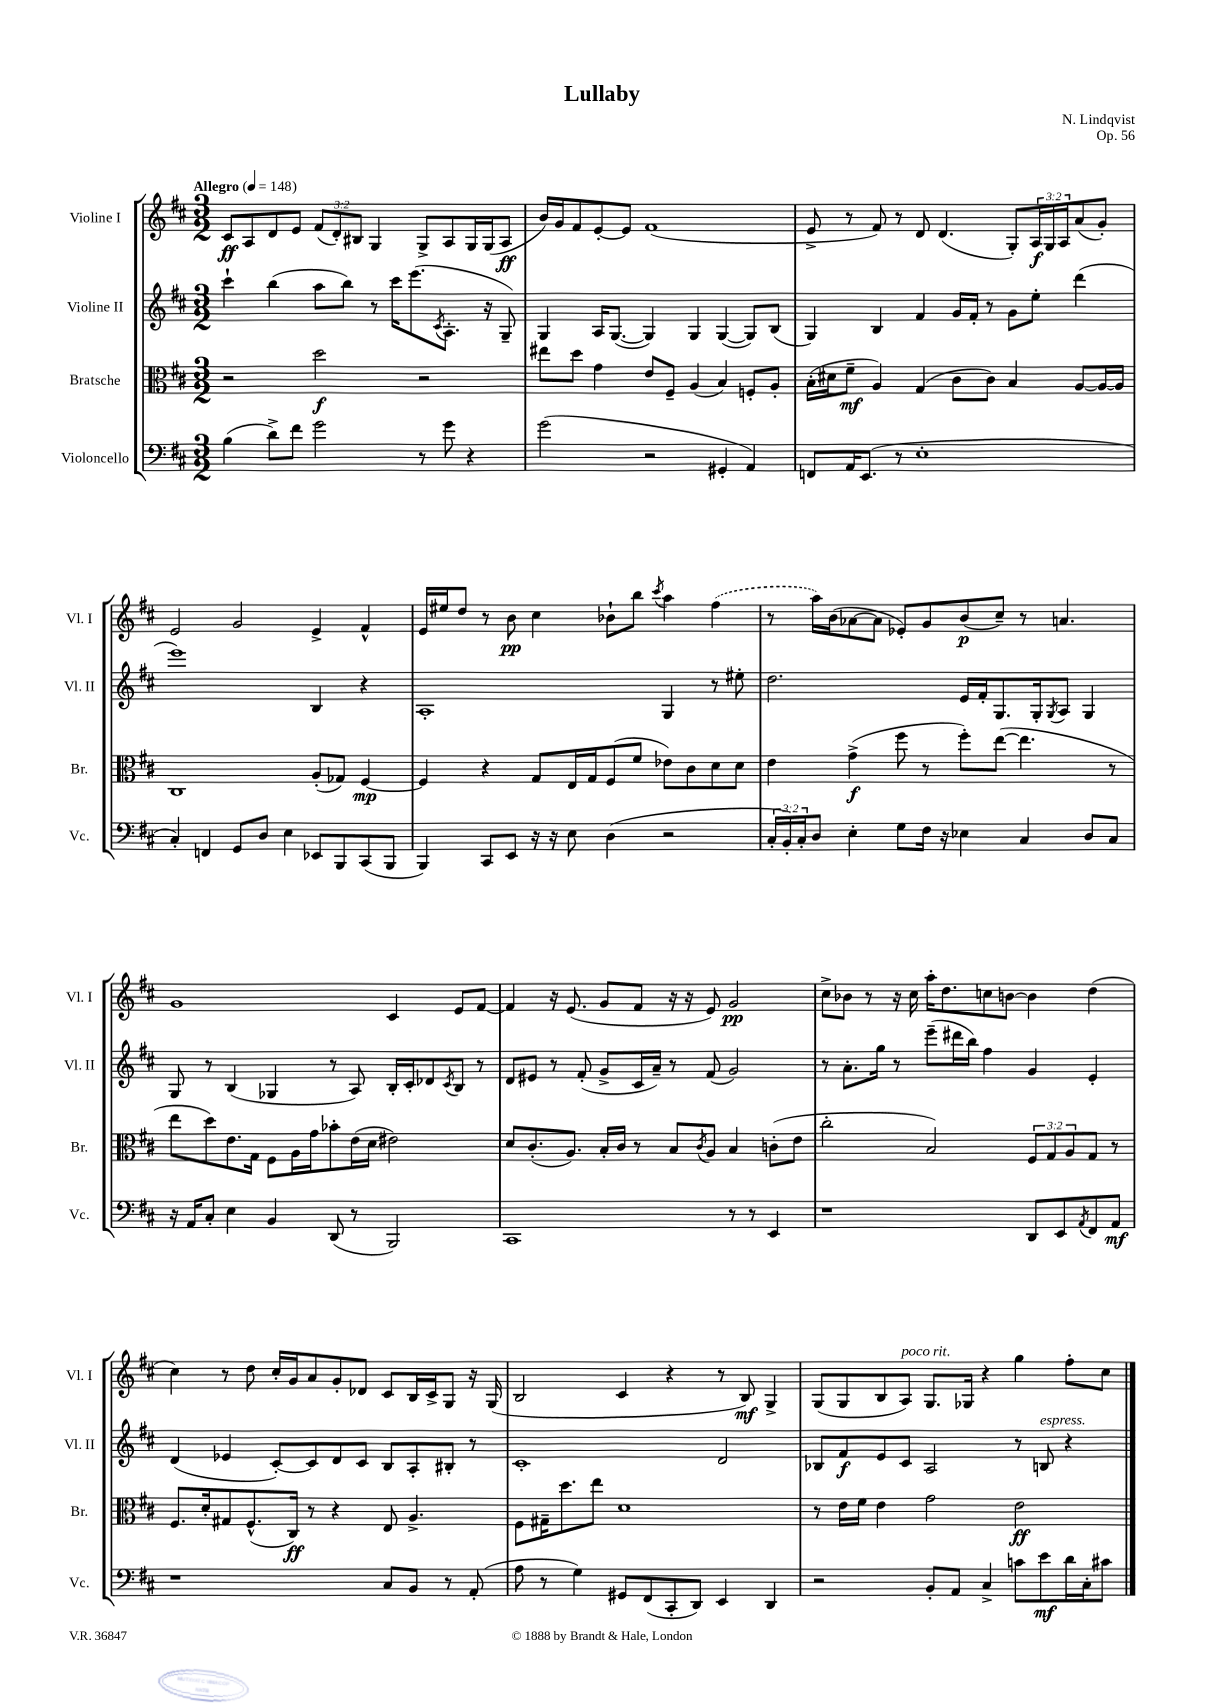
\header { title = "Lullaby" composer = "N. Lindqvist" opus = "Op. 56" }
<<
\new StaffGroup <<
\new Staff = "s0" \with { instrumentName = "Violine I" shortInstrumentName = "Vl. I" } {
    \clef treble \key d \major \numericTimeSignature \time 3/2 \override Staff.TupletNumber.text = #tuplet-number::calc-fraction-text \tempo "Allegro" 4 = 148
    cis'8\ff a8 d'8 e'8 \tuplet 3/2 { fis'8( d'8-.) bis8 } g4 g8-> a8 g16 g16( a8\ff |
    b'16) g'16 fis'8 e'8~-. e'8 fis'1( |
    e'8-> r8 fis'8) r8 d'8 d'4.( g8-.) \tuplet 3/2 { a16\f g16 a16 } a'8( g'8-.) |
    e'2 g'2 e'4-> fis'4-^ |
    e'16 eis''16 d''8 r8 b'8\pp cis''4 bes'8-! b''8 \acciaccatura { cis'''8 } a''4 \once \slurDashed fis''4( |
    r8 a''16) b'16( aes'8~ aes'8 ees'8-.) g'8 b'8\p( cis''8--) r8 a'4. |
    g'1 cis'4 e'8 fis'8~ |
    fis'4 r16 e'8.( g'8 fis'8 r16 r16 e'8) g'2\pp |
    cis''8-> bes'8 r8 r16 cis''16 a''16-. d''8. c''8 b'8~ b'4 d''4( |
    cis''4) r8 d''8 cis''16-. g'16 a'8 g'8-. des'8 cis'8 b16 cis'16-> g8 r16 g16( |
    b2 cis'4 r4 r8 b8\mf) g4-> |
    g8( g8 b8 a8^\markup { \italic "poco rit." }) g8. ges16 r4 g''4 fis''8-. cis''8 \bar "|." |
}
\new Staff = "s1" \with { instrumentName = "Violine II" shortInstrumentName = "Vl. II" } {
    \clef treble \key d \major \numericTimeSignature \time 3/2
    cis'''4-! b''4( a''8 b''8) r8 cis'''16 e'''8.( \acciaccatura { cis'8 } a8.-. r16 g8--) |
    g4 a16 g8.~( g4) g4 g4~( g8) b8( |
    g4) b4 fis'4 g'16 fis'16-. r8 g'8 e''8-. d'''4( |
    e'''1) b4 r4 |
    a1-. g4 r8 eis''8-. |
    d''2. e'16 fis'16-. g8. g16-. \acciaccatura { g8 } a8 g4 |
    g8 r8 b4( ges4 r8 a8) b16-. cis'16-. des'8 \acciaccatura { cis'8 } b8 r8 |
    d'8 eis'8 r8 fis'8-.( g'8-> cis'16 a'16--) r8 fis'8( g'2) |
    r8 a'8.-. g''16 r8 e'''8--( dis'''16 b''16) fis''4 g'4 e'4-. |
    d'4( ees'4 cis'8~-.) cis'8 d'8 cis'8 b8 a8-. bis8-. r8 |
    cis'1-. d'2 |
    bes8 fis'8\f e'8 cis'8 a2 r8 b8^\markup { \italic "espress." } r4 \bar "|." |
}
\new Staff = "s2" \with { instrumentName = "Bratsche" shortInstrumentName = "Br." } {
    \clef alto \key d \major \numericTimeSignature \time 3/2 \override Staff.TupletNumber.text = #tuplet-number::calc-fraction-text
    r2 d''2\f r2 |
    eis''8 d''8 g'4 e'8 fis8-- a4( b4) f8-. a8-. |
    b16-.( dis'16 fis'8--\mf a4) g4( cis'8 cis'8) b4 a8~ a16~ a16 |
    cis1 a8-.( ges8) fis4~\mp |
    fis4 r4 g8 e16 g16 fis8( fis'8 ees'8) cis'8 d'8 d'8 |
    e'4 g'4->\f( fis''8 r8 fis''8-.) e''8~( e''4. r8 |
    e''8 d''8) e'8. g16 fis8 a16 g'16 bes'8-. e'16( d'16 eis'2) |
    d'8 cis'8.-.( a8.) b16-. cis'16 r8 b8 \acciaccatura { cis'8 } a8 b4 c'8-.( e'8 |
    cis''2-. b2) \tuplet 3/2 { fis8 g8 a8 } g8 r8 |
    fis8. d'16-. gis8 fis8.-^( cis16\ff) r8 r4 e8 a4.-> |
    fis8 gis16-- d''8. e''8 d'1 |
    r8 e'16 fis'16 e'4 g'2 e'2\ff \bar "|." |
}
\new Staff = "s3" \with { instrumentName = "Violoncello" shortInstrumentName = "Vc." } {
    \clef bass \key d \major \numericTimeSignature \time 3/2 \override Staff.TupletNumber.text = #tuplet-number::calc-fraction-text
    b4( d'8->) fis'8 g'2 r8 g'8 r4 |
    g'2( r2 gis,4-. a,4) |
    f,8 a,16 e,8.( r8 e1-. |
    cis4-.) f,4 g,8 d8 e4 ees,8 b,,8 cis,8( b,,8 |
    b,,4) cis,8 e,8 r16 r16 e8 d4( r2 |
    \tuplet 3/2 { cis16-. b,16-.) cis16-. } d8 e4-. g8 fis16 r16 ees4 cis4 d8 cis8 |
    r16 a,16 cis8-. e4 b,4 d,8( r8 b,,2) |
    cis,1 r8 r8 e,4 |
    r1 d,8 e,8 \acciaccatura { a,8 } fis,8 a,8\mf |
    r1 cis8 b,8 r8 a,8-.( |
    a8 r8 g4) gis,8 fis,8( cis,8-. d,8) e,4 d,4 |
    r2 b,8-. a,8 cis4-> c'8 e'8\mf d'16 cis16-. cis'8 \bar "|." |
}
>>
>>
\layout { \context { \Score \remove "Bar_number_engraver" } }
